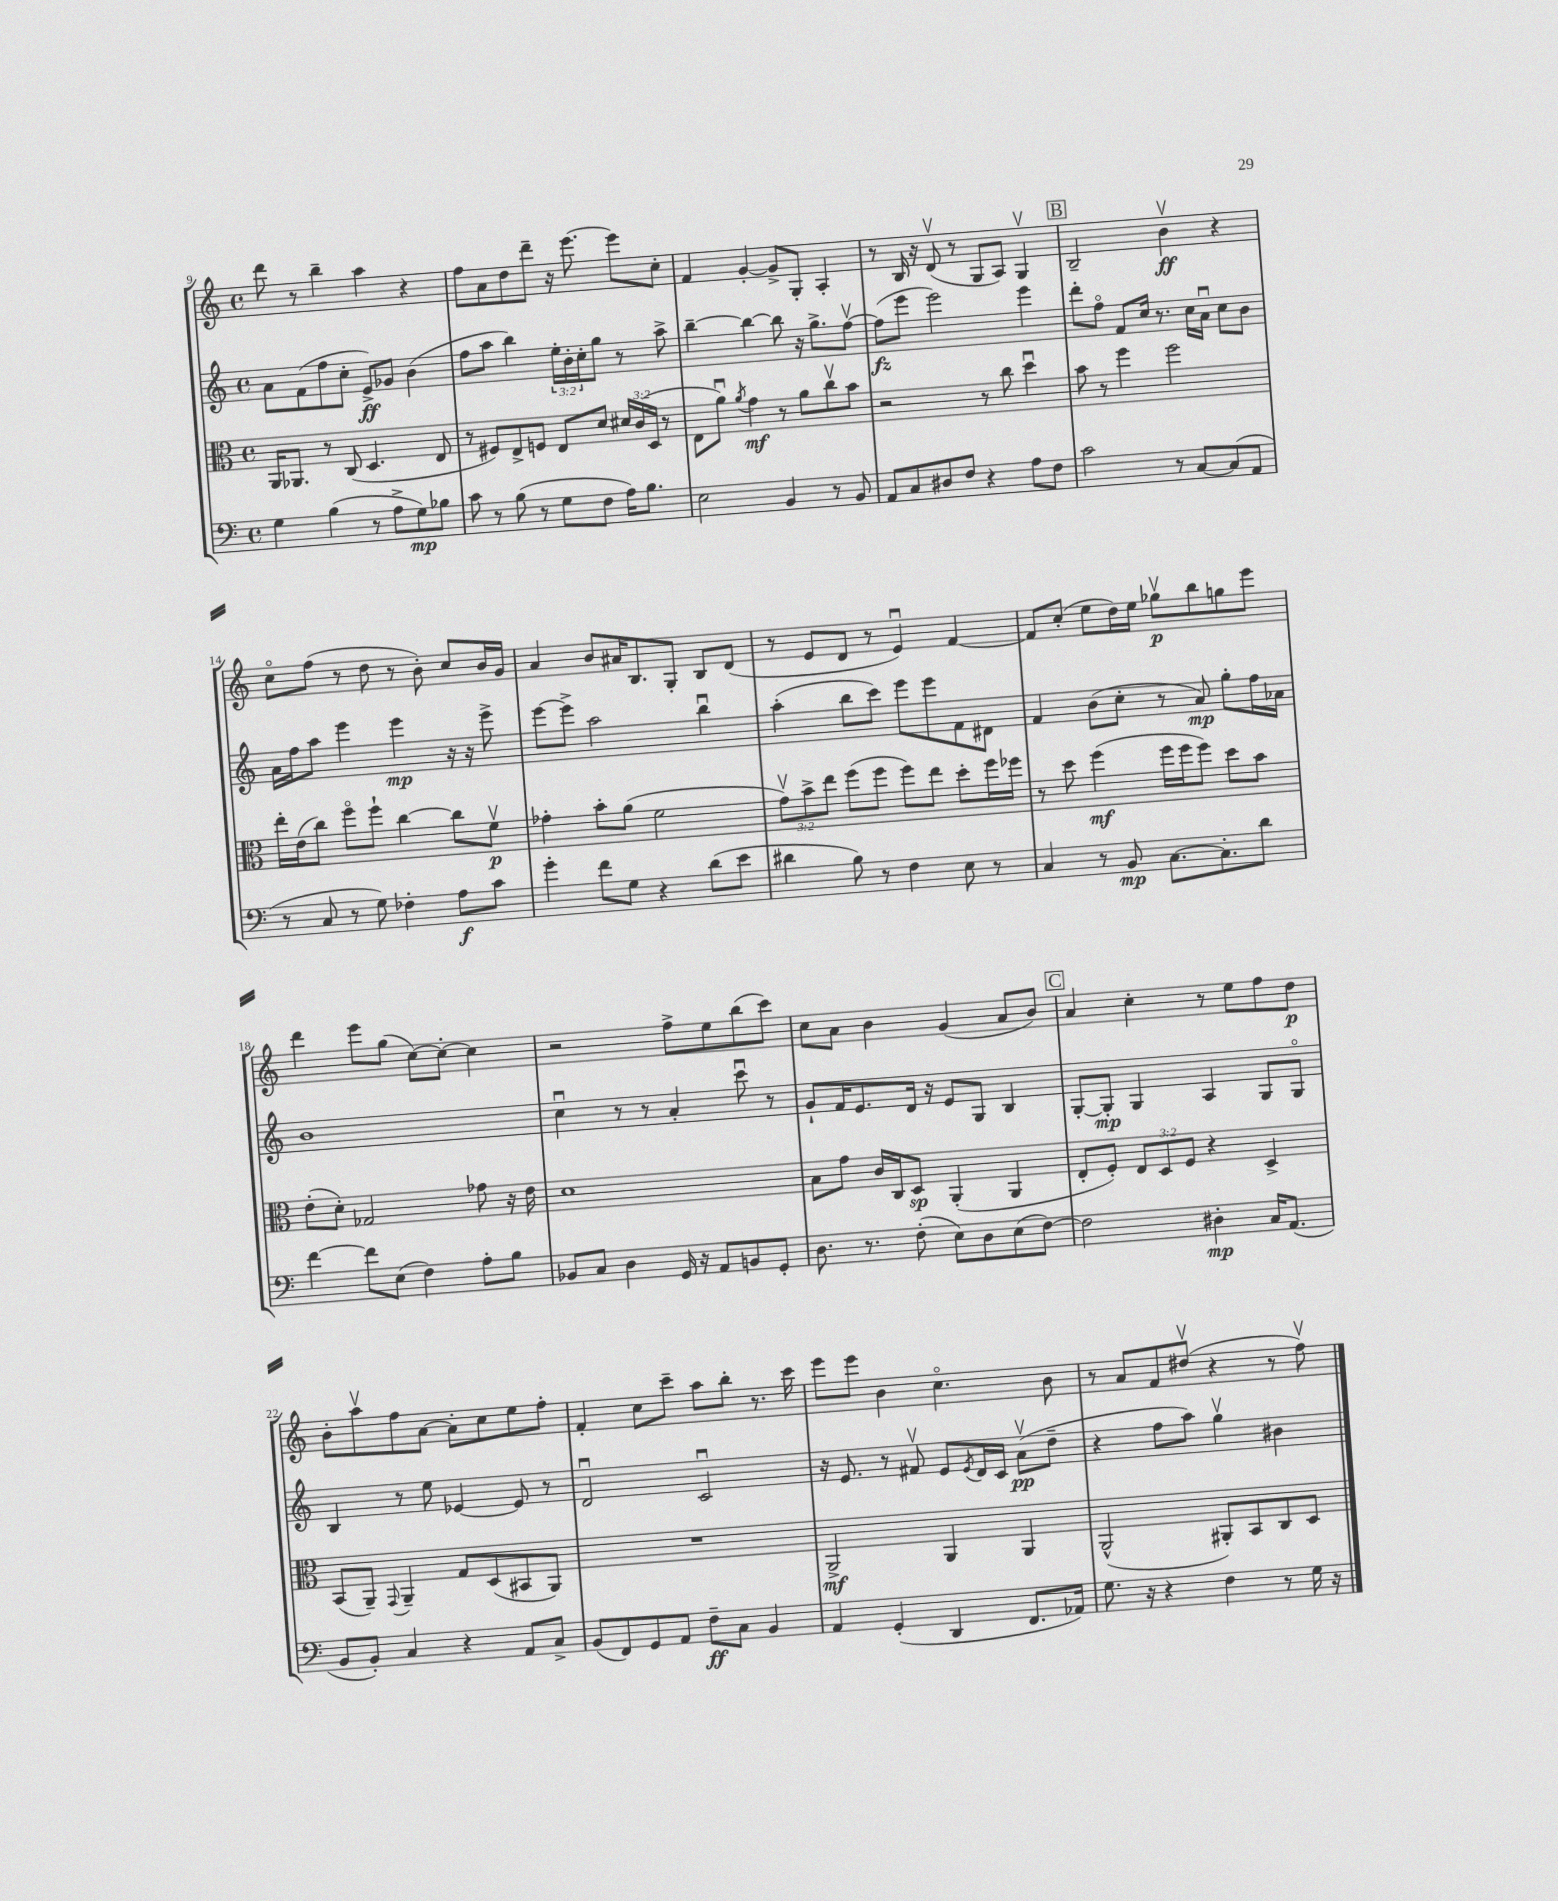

**kern	**dynam	**kern	**dynam	**kern	**dynam	**kern	**dynam
*part4	*part4	*part3	*part3	*part2	*part2	*part1	*part1
*staff4	*staff4	*staff3	*staff3	*staff2	*staff2	*staff1	*staff1
*clefF4	*	*clefC3	*	*clefG2	*	*clefG2	*
*k[]	*	*k[]	*	*k[]	*	*k[]	*
*M4/4	*	*M4/4	*	*M4/4	*	*M4/4	*
*met(c)	*	*met(c)	*	*met(c)	*	*met(c)	*
=9	=9	=9	=9	=9	=9	=9	=9
4G\	.	16AA/KL	.	8a\L	.	8ddd\	.
.	.	8.AA-X/J	.	.	.	.	.
.	.	.	.	(8f\	.	8r	.
(4B\	.	8r	.	8ff\	.	4bb~\	.
.	.	(8C/	.	8cc'\J	.	.	.
8r	.	4.D/	.	8e^/L)	ff	4aa\	.
8A^\L	.	.	.	8g-X/J	.	.	.
8G\)	mp	.	.	(4b\	.	4r	.
8B-X\J	.	8E/	.	.	.	.	.
=10	=10	=10	=10	=10	=10	=10	=10
8c\	.	8r	.	8ff\L	.	8ff\L	.
8r	.	8F#X/L)	.	8aa\J	.	8a\	.
(8B\	.	8E^/	.	4bb\)	.	8dd\	.
8r	.	8Fn/J	.	.	.	8ddd~\J	.
8G\L	.	8E/L	.	24ee'\LL	.	16r	.
.	.	.	.	24b'\	.	.	.
.	.	.	.	.	.	[8.eee\	.
.	.	.	.	24cc'\J	.	.	.
8F\J	.	8d/J	.	8gg\J	.	.	.
16A\KL)	.	24d#X/LL	.	8r	.	8eee\L]	.
.	.	(24c/	.	.	.	.	.
8.B\J	.	.	.	.	.	.	.
.	.	24D/JJ	.	.	.	.	.
.	.	8r	.	8aa^\	.	8cc'\J	.
=11	=11	=11	=11	=11	=11	=11	=11
2E\	.	8E\L	.	[4bb~\	.	4f/	.
.	.	8au\J)	.	.	.	.	.
.	.	8qa/	.	.	.	.	.
.	.	4g\	mf	4bb\_	.	[4g'/	.
4BB/	.	8r	.	8bb\]	.	8g^/L]	.
.	.	8a\L	.	16r	.	8G'/J	.
.	.	.	.	8.gg^\L	.	.	.
8r	.	8ccv\	.	.	.	4A'/	.
8BB/	.	8b\J	.	[8ffv\J	.	.	.
=12	=12	=12	=12	=12	=12	=12	=12
8AA/L	.	2r	.	(8ff\L]	fz	8r	.
8C/	.	.	.	8eee\J	.	16B/	.
.	.	.	.	.	.	16r	.
8D#X/	.	.	.	2eee\)	.	(8dv/	.
8F/J	.	.	.	.	.	8r	.
4r	.	8r	.	.	.	8G/L	.
.	.	8cc\	.	.	.	8A/J)	.
8A\L	.	4ddu\	.	4eee\	.	4Gv/	.
8F\J	.	.	.	.	.	.	.
!!LO:REH:place=s1:t=B
=13	=13	=13	=13	=13	=13	=13	=13
2c\	.	8b\	.	8ddd'\L	.	2B~/	.
.	.	8r	.	8ff\J	.	.	.
.	.	4ff\	.	8f/L	.	.	.
.	.	.	.	16cc/Jk	.	.	.
.	.	.	.	8.r	.	.	.
8r	.	2ff\	.	.	.	4bv\	ff
[8C/L	.	.	.	16cc\LL	.	.	.
.	.	.	.	16au\JJ	.	.	.
(8C/]	.	.	.	8cc\L	.	4r	.
8AA/J	.	.	.	8b\J	.	.	.
!!LO:LB:g=z
=14	=14	=14	=14	=14	=14	=14	=14
8r	.	16ee'\LL	.	16a\LL	.	8cc\L	.
.	.	(16e\J	.	16ff\J	.	.	.
8C/	.	8cc\J)	.	8aa\J	.	(8ff\J	.
8r	.	8ff\L	.	4eee\	.	8r	.
8G\)	.	8ff`\J	.	.	.	8dd\	.
4F-X'\	.	[4cc\	.	4eee\	mp	8r	.
.	.	.	.	.	.	8b'\)	.
8A\L	f	8cc\L]	.	16r	.	8cc/L	.
.	.	.	.	16r	.	.	.
8c\J	.	8fv\J	p	8eee^\	.	16b/L	.
.	.	.	.	.	.	16g/JJ	.
=15	=15	=15	=15	=15	=15	=15	=15
4g'\	.	4g-X'\	.	[8eee\L	.	4a/	.
.	.	.	.	8eee^\J]	.	.	.
8f\L	.	8b'\L	.	2aa\	.	8b/L	.
8G\J	.	(8a\J	.	.	.	16a#X/K	.
.	.	.	.	.	.	8.B/	.
4r	.	2f\	.	.	.	.	.
.	.	.	.	.	.	8G'/J	.
(8d\L	.	.	.	4bbu\	.	8B/L	.
8e\J	.	.	.	.	.	(8d/J	.
=16	=16	=16	=16	=16	=16	=16	=16
4d#X\	.	12gv\L)	.	(4aa'\	.	8r	.
.	.	12b^\	.	.	.	.	.
.	.	.	.	.	.	8e/L	.
.	.	12ee\J	.	.	.	.	.
8B\)	.	(8ff\L	.	8bb\L	.	8d/J	.
8r	.	8ff\J	.	8ccc\J)	.	8r	.
4F\	.	8ff\L)	.	8eee\L	.	4eu/)	.
.	.	8ee\J	.	8eee\	.	.	.
8E\	.	8dd'\L	.	8f\	.	[4f/	.
8r	.	16ff\L	.	8d#X\J	.	.	.
.	.	16ff-X\JJ	.	.	.	.	.
=17	=17	=17	=17	=17	=17	=17	=17
4C/	.	8r	.	4f/	.	8f/L]	.
.	.	8dd\	.	.	.	(8cc'/J	.
8r	.	(4ff\	mf	(8b\L	.	8ee\L	.
8BB/	mp	.	.	8cc'\J	.	16dd\L)	.
.	.	.	.	.	.	16ee\JJ	.
[8.C\L	.	16ff\LL	.	8r	.	8gg-Xv\L	p
.	.	16ff\J	.	.	.	.	.
.	.	8ff\J)	.	8a/)	mp	8bb\	.
8.C'\]	.	.	.	.	.	.	.
.	.	8dd\L	.	8gg'\L	.	8ggn\	.
8d\J	.	8b\J	.	16ff\L	.	8eee\J	.
.	.	.	.	16a-X\JJ	.	.	.
!!LO:LB:g=z
=18	=18	=18	=18	=18	=18	=18	=18
[4f\	.	(8e'\L	.	1b	.	4ddd\	.
.	.	8d'\J)	.	.	.	.	.
8f\L]	.	2G-X/	.	.	.	8eee\L	.
(8E\J	.	.	.	.	.	(8gg\J	.
4F\)	.	.	.	.	.	[8cc\L)	.
.	.	.	.	.	.	8cc'\J_	.
8A'\L	.	8g-X\	.	.	.	4cc\]	.
8B\J	.	16r	.	.	.	.	.
.	.	16e\	.	.	.	.	.
=19	=19	=19	=19	=19	=19	=19	=19
8BB-X/L	.	1d	.	4ccu\	.	2r	.
8C/J	.	.	.	.	.	.	.
4D\	.	.	.	8r	.	.	.
.	.	.	.	8r	.	.	.
16GG/	.	.	.	4a'/	.	8ff^\L	.
16r	.	.	.	.	.	.	.
8AA/L	.	.	.	.	.	8ee\	.
8BBn/	.	.	.	8cccu\	.	(8bb\	.
8GG'/J	.	.	.	8r	.	8ccc\J)	.
=20	=20	=20	=20	=20	=20	=20	=20
8.D\	.	8B\L	.	8g`/L	.	8cc\L	.
.	.	8g\J	.	16f/K	.	8a\J	.
8.r	.	.	.	8.e/	.	.	.
.	.	16c/LL	.	.	.	4b\	.
.	.	16C/J	.	.	.	.	.
(8F'\	.	8D/J	sp	16d/Jk	.	.	.
.	.	.	.	16r	.	.	.
8E\L)	.	(4AA'/	.	8e/L	.	(4g/	.
8D\	.	.	.	8G/J	.	.	.
(8E\	.	4AA/	.	4B/	.	8a/L	.
[8F\J)	.	.	.	.	.	8b/J)	.
!!LO:REH:place=s1:t=C
=21	=21	=21	=21	=21	=21	=21	=21
2F\]	.	8E'/L	.	[8G'/L	.	4a/	.
.	.	8F'/J)	.	8G'/J]	mp	.	.
.	.	12E/L	.	4G/	.	4cc'\	.
.	.	12D/	.	.	.	.	.
.	.	12F/J	.	.	.	.	.
4D#X'\	mp	4r	.	4A/	.	8r	.
.	.	.	.	.	.	8ee\L	.
16C/KL	.	4D^/	.	8G/L	.	8ff\	.
(8.AA/J	.	.	.	.	.	.	.
.	.	.	.	8G/J	.	8dd\J	p
!!LO:LB:g=z
=22	=22	=22	=22	=22	=22	=22	=22
8BB/L	.	(8BB/L	.	4B/	.	8b'\L	.
8BB'/J)	.	8AA~/J)	.	.	.	8aav\	.
.	.	8qqGG/	.	.	.	.	.
4C/	.	4AA~/	.	8r	.	8ff\	.
.	.	.	.	8ee\	.	[8a\J	.
4r	.	8G/L	.	[4e-X/	.	8a'\L]	.
.	.	(8D/	.	.	.	8cc\	.
8AA/L	.	8BB#X/	.	8e-/]	.	8ee\	.
8C^/J	.	8AA/J)	.	8r	.	8ff'\J	.
=23	=23	=23	=23	=23	=23	=23	=23
(8BB/L	.	1r	.	2du/	.	4f'/	.
8FF/)	.	.	.	.	.	.	.
8GG/	.	.	.	.	.	8cc\L	.
8AA/J	.	.	.	.	.	8ccc~\J	.
8F~\L	ff	.	.	2cu/	.	8aa\L	.
8C\J	.	.	.	.	.	8bb'\J	.
4BB/	.	.	.	.	.	8.r	.
.	.	.	.	.	.	16ccc\	.
=24	=24	=24	=24	=24	=24	=24	=24
4AA/	.	2AA^/	mf	16r	.	8eee\L	.
.	.	.	.	8.e/	.	.	.
.	.	.	.	.	.	8eee\J	.
(4GG'/	.	.	.	8r	.	4b\	.
.	.	.	.	8f#Xv/	.	.	.
4DD/	.	4AA/	.	8e/L	.	4.cc\	.
.	.	.	.	8qe/	.	.	.
.	.	.	.	16d/L	.	.	.
.	.	.	.	16c/JJ	.	.	.
8.FF/L	.	4AA/	.	(8av\L	pp	.	.
.	.	.	.	8dd~\J	.	8b\	.
16AA-X/Jk)	.	.	.	.	.	.	.
=25	=25	=25	=25	=25	=25	=25	=25
8.G\	.	(2AA^^/	.	4r	.	8r	.
.	.	.	.	.	.	8a/L	.
16r	.	.	.	.	.	.	.
4r	.	.	.	8ff\L	.	8f/	.
.	.	.	.	8aa\J)	.	(8dd#Xv/J	.
4F\	.	8AA#X'/L)	.	4ggv\	.	4r	.
.	.	8BB/	.	.	.	.	.
8r	.	8C/	.	4b#X\	.	8r	.
16G\	.	8D/J	.	.	.	8ffv\)	.
16r	.	.	.	.	.	.	.
==	==	==	==	==	==	==	==
*-	*-	*-	*-	*-	*-	*-	*-
